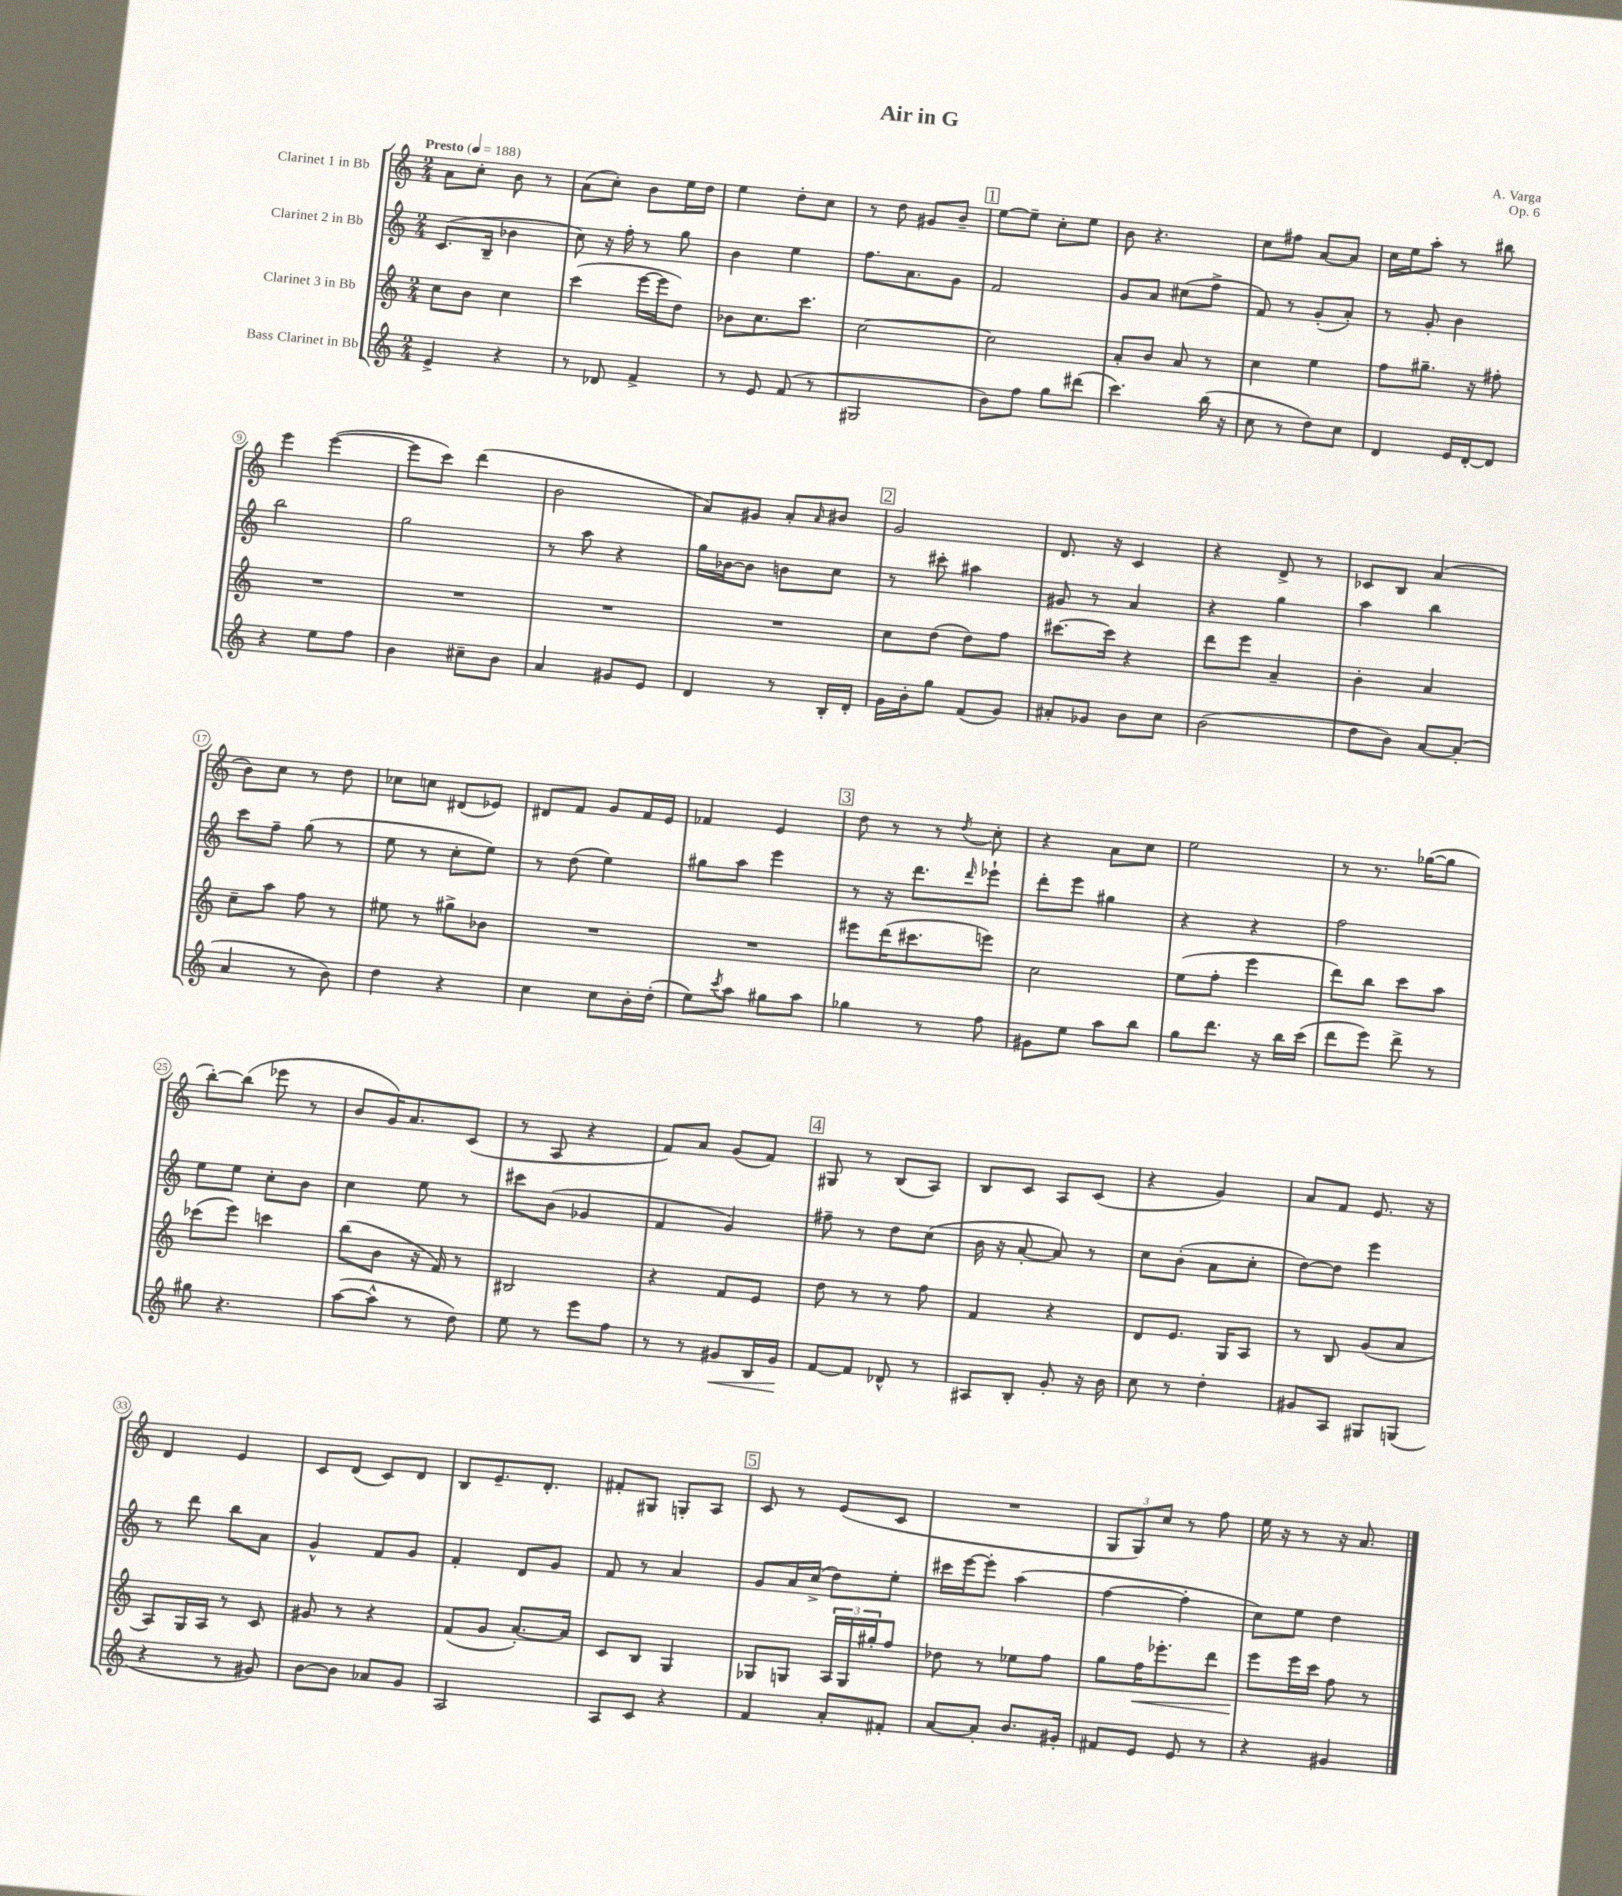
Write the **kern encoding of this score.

**kern	**kern	**kern	**kern
*staff4	*staff3	*staff2	*staff1
*clefG2	*clefG2	*clefG2	*clefG2
*k[]	*k[]	*k[]	*k[]
*M2/4	*M2/4	*M2/4	*M2/4
*MM188	*MM188	*MM188	*MM188
4e^	8cc	(8.c	8a
.	8b	.	8cc'
.	.	16B~	.
4r	4cc	4b-	8b
.	.	.	8r
=	=	=	=
8r	(4ccc	8cc)	(8a
8d-	.	16r	8cc')
.	.	16ff'	.
4f^	[16eee	8r	8b
.	16eee]	.	.
.	8dd)	8gg	16ee
.	.	.	16dd
=	=	=	=
8r	8b-	4b	4ee
8e	8.cc	.	.
(8f	.	4ee	8dd'
.	8.ccc	.	.
8r	.	.	8cc
=	=	=	=
2G#	[2cc	8.ff	8r
.	.	.	8dd
.	.	8.a	.
.	.	.	8g#
.	.	8g	8b~
=	=	=	=
8b)	2cc]	2f	[8ee
8ff	.	.	8ee~]
8gg	.	.	8cc'
(8ddd#	.	.	8ee
=	=	=	=
4.ccc)	8a'	8g	8b
.	8b	8a	4.r
.	8a	(8cc#	.
(16bb	8r	8ff^	.
16r	.	.	.
=	=	=	=
8cc	4cc	8f)	8cc
8r	.	8r	8ff#
8dd)	4ee	(8g'	[8a
8cc	.	8a')	8a]
=	=	=	=
4d	8ff	8r	16cc
.	.	.	16ee
.	8.gg#~	8g'	8aa'
16e	.	4b	8r
[16d'	16r	.	.
8d]	8ff#'	.	8bb#
=	=	=	=
4r	2r	2bb	4eee
8ee	.	.	([4eee
8ff	.	.	.
=	=	=	=
4b	2r	2gg	8eee]
.	.	.	8ccc)
8cc#~	.	.	(4ddd
8b	.	.	.
=	=	=	=
4a	2r	8r	2b
.	.	8aa	.
8g#	.	4r	.
8e	.	.	.
=	=	=	=
4d	2r	16gg	8a)
.	.	[16b-	.
.	.	8b-]	8g#
8r	.	8b	8a'
.	.	.	16qqa
16B'	.	8cc	8b#
16d'	.	.	.
=	=	=	=
16g	8cc	8r	2g
16b'	.	.	.
8gg	(8dd	8ccc#'	.
(8f	8dd)	4aa#	.
8g)	8ff	.	.
=	=	=	=
8a#'	[8.ccc#	8g#	8.d
8g-	.	8r	.
.	16ccc#]	.	16r
8b	4r	4a	4c
8cc	.	.	.
=	=	=	=
(2b	8ddd	4r	4r
.	8eee	.	.
.	4a~	4gg	8d^
.	.	.	8r
=	=	=	=
8dd	4b'	4aa	8c-
8b)	.	.	8B
[8a	4a	4bb	(4a
(8a']	.	.	.
=	=	=	=
4a	8cc~	8ccc	8b)
.	8aa	8ff~	8cc
8r	8ff	(8gg	8r
8b)	8r	8r	8dd
=	=	=	=
4dd	8ee#	8ee	8cc-
.	8r	8r	8cc
4r	8gg#^	8cc'	(8d#
.	8b-	8ee)	8e-)
=	=	=	=
4cc	2r	8r	8d#
.	.	(8dd	8f
8cc	.	4ee)	8g
16b'	.	.	16f
(16dd'	.	.	16e
=	=	=	=
8ee)	2r	8gg#	4f-
8qccc	.	.	.
8aa	.	8aa	.
8gg#	.	4eee	4e
8aa	.	.	.
=	=	=	=
4gg-	8eee#	8r	8dd
.	(16ddd	16r	8r
.	8.ccc#	8.ddd	.
8r	.	.	8r
.	.	16qqddd	8qdd
8ff	8eee)	8eee-`	8cc'
=	=	=	=
8g#	2cc	8ddd'	4r
8ee	.	8eee	.
8aa	.	4gg#	8a
8bb	.	.	8cc
=	=	=	=
8gg	(8ee	4r	2ee
8.ddd	8ff'	.	.
.	4eee	4r	.
16r	.	.	.
16bb	.	.	.
(16ccc	.	.	.
=	=	=	=
8ddd	8ddd)	2ff	8r
8eee)	8bb	.	8.r
8ddd^	8ccc	.	.
.	.	.	([16gg-
8r	8aa	.	8gg-]
=	=	=	=
8gg#	(8ccc-	8ee	[8bb')
4.r	8eee)	8ee	(8bb]
.	4ccc	8cc'	8eee-
.	.	8b	8r
=	=	=	=
([8aa	(8bb	4cc	8b
8aa^^]	8b	.	16g)
.	.	.	8.a
8r	16r	8ee	.
.	16f)	.	.
8dd)	8r	8r	(8c
=	=	=	=
8ee	2B#	8ccc#	8r
8r	.	(8b	8A
8eee	.	4g-	4r
8ff	.	.	.
=	=	=	=
8r	4r	4f	8f)
8r	.	.	8a
8g#	8f	4g)	(8g
16B	8e	.	8f)
16g#	.	.	.
=	=	=	=
[8f	8dd	8ff#~	8G#
8f]	8r	8r	8r
8d-^^	8r	8dd	(8B
8r	8ff	(8cc	8A)
=	=	=	=
8A#	4f	16b	8B
.	.	16r	.
8B'	.	[8a'	8c
8g'	4r	8a])	8A
16r	.	8r	(8c
16b	.	.	.
=	=	=	=
8cc	8d	8cc	4r
8r	8.e	(8b'	.
4dd'	.	8a	4g)
.	16G	.	.
.	8A	8cc'	.
=	=	=	=
8g#	8r	[8dd)	8a
8A	8B	8dd]	8f
8G#	(8g	4eee	8.e
(8G	8a	.	.
.	.	.	16r
=	=	=	=
4r	8A)	8r	4d
.	16G	8ddd	.
.	16A	.	.
8r	8r	8bb	4e
8g#)	8c	8a	.
=	=	=	=
[8b	8g#	4g^^	8c
8b]	8r	.	(8d
8a-	4r	8f	8c)
8g	.	8g	8d
=	=	=	=
2A	(8f	4f'	8B
.	8g	.	8.e~
.	[8.a')	8d	.
.	.	.	8.d'
.	.	8g	.
.	16a]	.	.
=	=	=	=
8A	8c	8f	8f#'
8c	8B	8r	8G#
4r	4G	4a	8G'
.	.	.	8A
=	=	=	=
4f	8G-	8g	8c
.	8G	16a	8r
.	.	(16cc^	.
8a'	24A	8dd)	(8e
.	24G	.	.
.	24gg#'	.	.
8f#'	8ff	8ee'	8c
=	=	=	=
[8a	8dd-	16ccc#	2r
.	.	[16eee	.
8a']	8r	8eee']	.
8.b	8ee-	(4aa	.
.	8ff	.	.
16g#'	.	.	.
=	=	=	=
8f#	8gg	[4ff	12G
.	.	.	12G)
8e	16ff	.	.
.	.	.	12cc
.	8.eee-'	.	.
8e	.	4ff']	8r
8r	8ddd	.	8ff
=	=	=	=
4r	8eee	8cc)	16ee
.	.	.	16r
.	16eee	8ee	8r
.	16ccc	.	.
4g#	8ff	4dd	16r
.	.	.	8.a
.	8r	.	.
==	==	==	==
*-	*-	*-	*-
